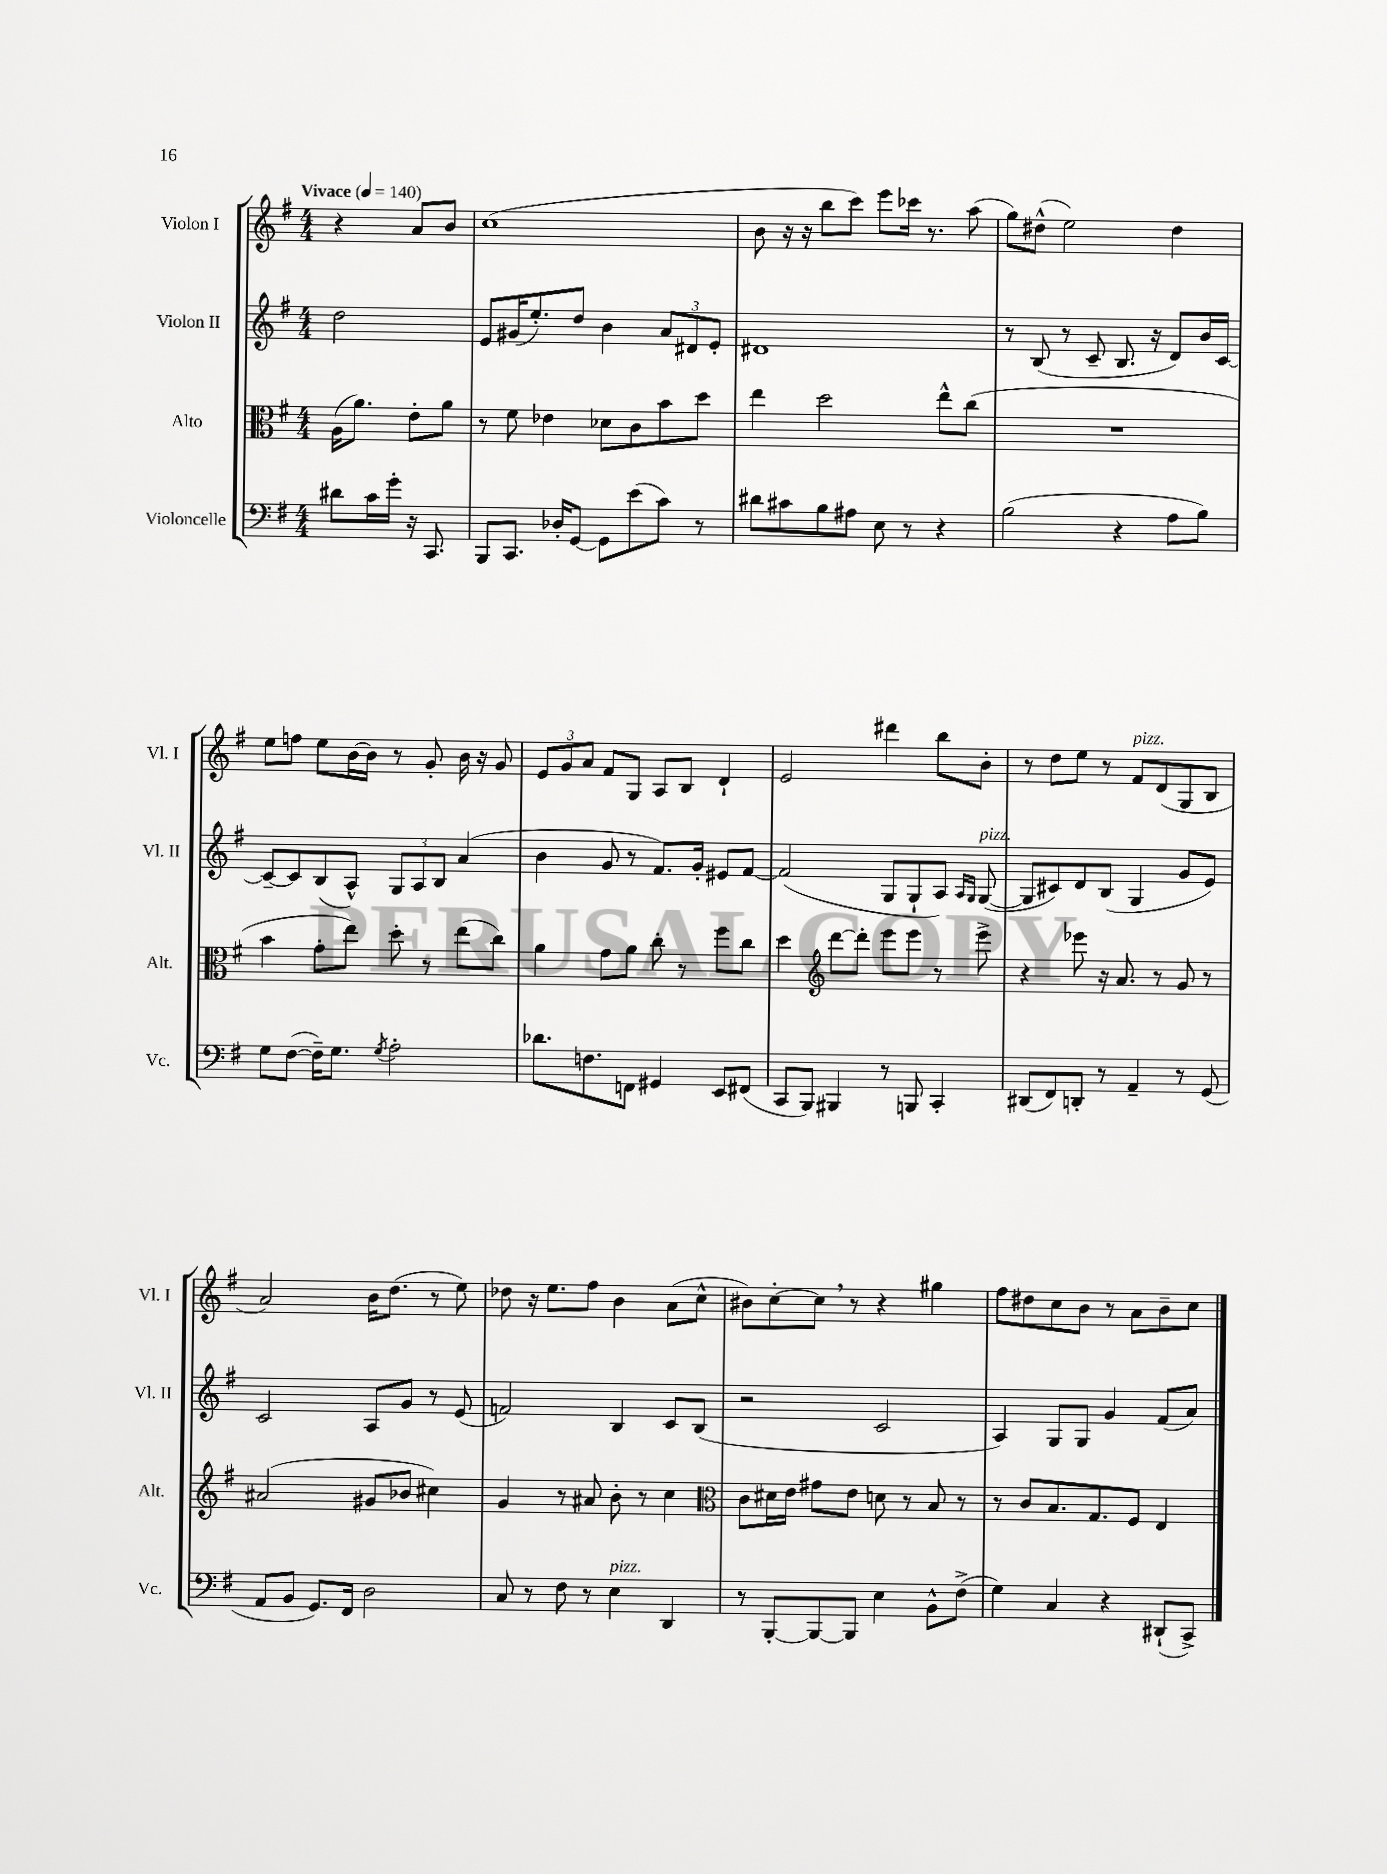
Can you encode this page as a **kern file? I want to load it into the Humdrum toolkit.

**kern	**kern	**kern	**kern
*staff4	*staff3	*staff2	*staff1
*clefF4	*clefC3	*clefG2	*clefG2
*k[f#]	*k[f#]	*k[f#]	*k[f#]
*M4/4	*M4/4	*M4/4	*M4/4
*MM140	*MM140	*MM140	*MM140
8d#	(16A	2dd	4r
.	8.a)	.	.
16c	.	.	.
16g'	.	.	.
16r	8e'	.	8a
8.CC	.	.	.
.	8a	.	8b
=	=	=	=
8BBB	8r	8e	(1cc
8.CC	8f#	(16g#	.
.	.	8.ee')	.
.	4e-	.	.
16D-'	.	.	.
[8GG	.	8dd	.
8GG]	8d-	4b	.
(8e	8c	.	.
8c)	8b	12a	.
.	.	12d#	.
8r	8dd	.	.
.	.	12e'	.
=	=	=	=
8d#	4ee	1d#	8b
8c#	.	.	16r
.	.	.	16r
8B	2dd	.	8bb
8A#	.	.	8ccc)
8E	.	.	8eee
8r	.	.	16ccc-
.	.	.	8.r
4r	8ee^^	.	.
.	(8cc	.	(8aa
=	=	=	=
(2B	1r	8r	8gg)
.	.	(8B	(8dd#^^
.	.	8r	2ee)
.	.	8c~	.
4r	.	8.B	.
.	.	16r	.
8A	.	8d)	4dd#
8B)	.	16b	.
.	.	[16c	.
=	=	=	=
8G	4b	8c~_	8ee
([8F#	.	8c]	8ff
16F#~])	8g'	(8B	8ee
8.G	.	.	.
.	8ee)	8A^^)	[16b
.	.	.	16b]
8qG	.	.	.
2A'	8dd'	12G	8r
.	.	12A	.
.	8r	.	8g'
.	.	12B	.
.	(8ee	(4a	16b
.	.	.	16r
.	8cc)	.	8g
=	=	=	=
8.d-	4a	4b	12e
.	.	.	12g
.	.	.	12a
8.F	.	.	.
.	8g	8g	8f#
8FF	8a	8r	8G
4GG#	8cc'	8.f#)	8A
.	8r	.	8B
.	.	16g'	.
8EE	8ff#	8e#	4d`
(8FF#	8cc	[8f#	.
=	=	=	=
8CC	4dd	(2f#]	2e
8BBB)	.	.	.
*	*clefG2	*	*
4BBB#	[8ddd	.	.
.	8ddd']	.	.
8r	8eee	8G	4ddd#
8BBB	8eee	8G`	.
4CC'	8r	8A)	8bb
.	.	16qqA	.
.	.	16qqG	.
.	8eee^	([8G	8b'
=	=	=	=
(8DD#	4r	8G]	8r
8FF#)	.	8c#)	8dd
8DD'	8eee-	8d	8ee
8r	16r	(8B	8r
.	8.a	.	.
4AA~	.	4G	8f#
.	8r	.	(8d
8r	8g	8g	8G
(8GG	8r	8e)	8B
=	=	=	=
8AA	(2a#	2c	2a)
8BB	.	.	.
8.GG)	.	.	.
16FF#	.	.	.
2D	8g#	8A	16b
.	.	.	(8.dd
.	8b-	8g	.
.	4cc#)	8r	8r
.	.	(8e	8ee)
=	=	=	=
8C	4g	2f)	8dd-
8r	.	.	16r
.	.	.	8.ee
8F#	8r	.	.
8r	8a#	.	8ff#
4E	8b'	4B	4b
.	8r	.	.
4DD	4cc	8c	(8a
.	.	(8B	8cc^^
=	=	=	=
*	*clefC3	*	*
8r	8c	2r	8b#)
[8BBB'	16d#	.	[8cc'
.	16e	.	.
8BBB_	8g#	.	8cc]
8BBB]	8e	.	8r
4E	8d	2c	4r
.	8r	.	.
8BB^^	8B	.	4gg#
(8F#^	8r	.	.
=	=	=	=
4G)	8r	4A)	8ff#
.	8c	.	8dd#
4C	8.B	8G	8cc
.	.	8G	8b
.	8.G	.	.
4r	.	4g	8r
.	8F#	.	8a
(8DD#`	4E	(8f#	8b~
8CC^)	.	8a)	8cc
==	==	==	==
*-	*-	*-	*-
